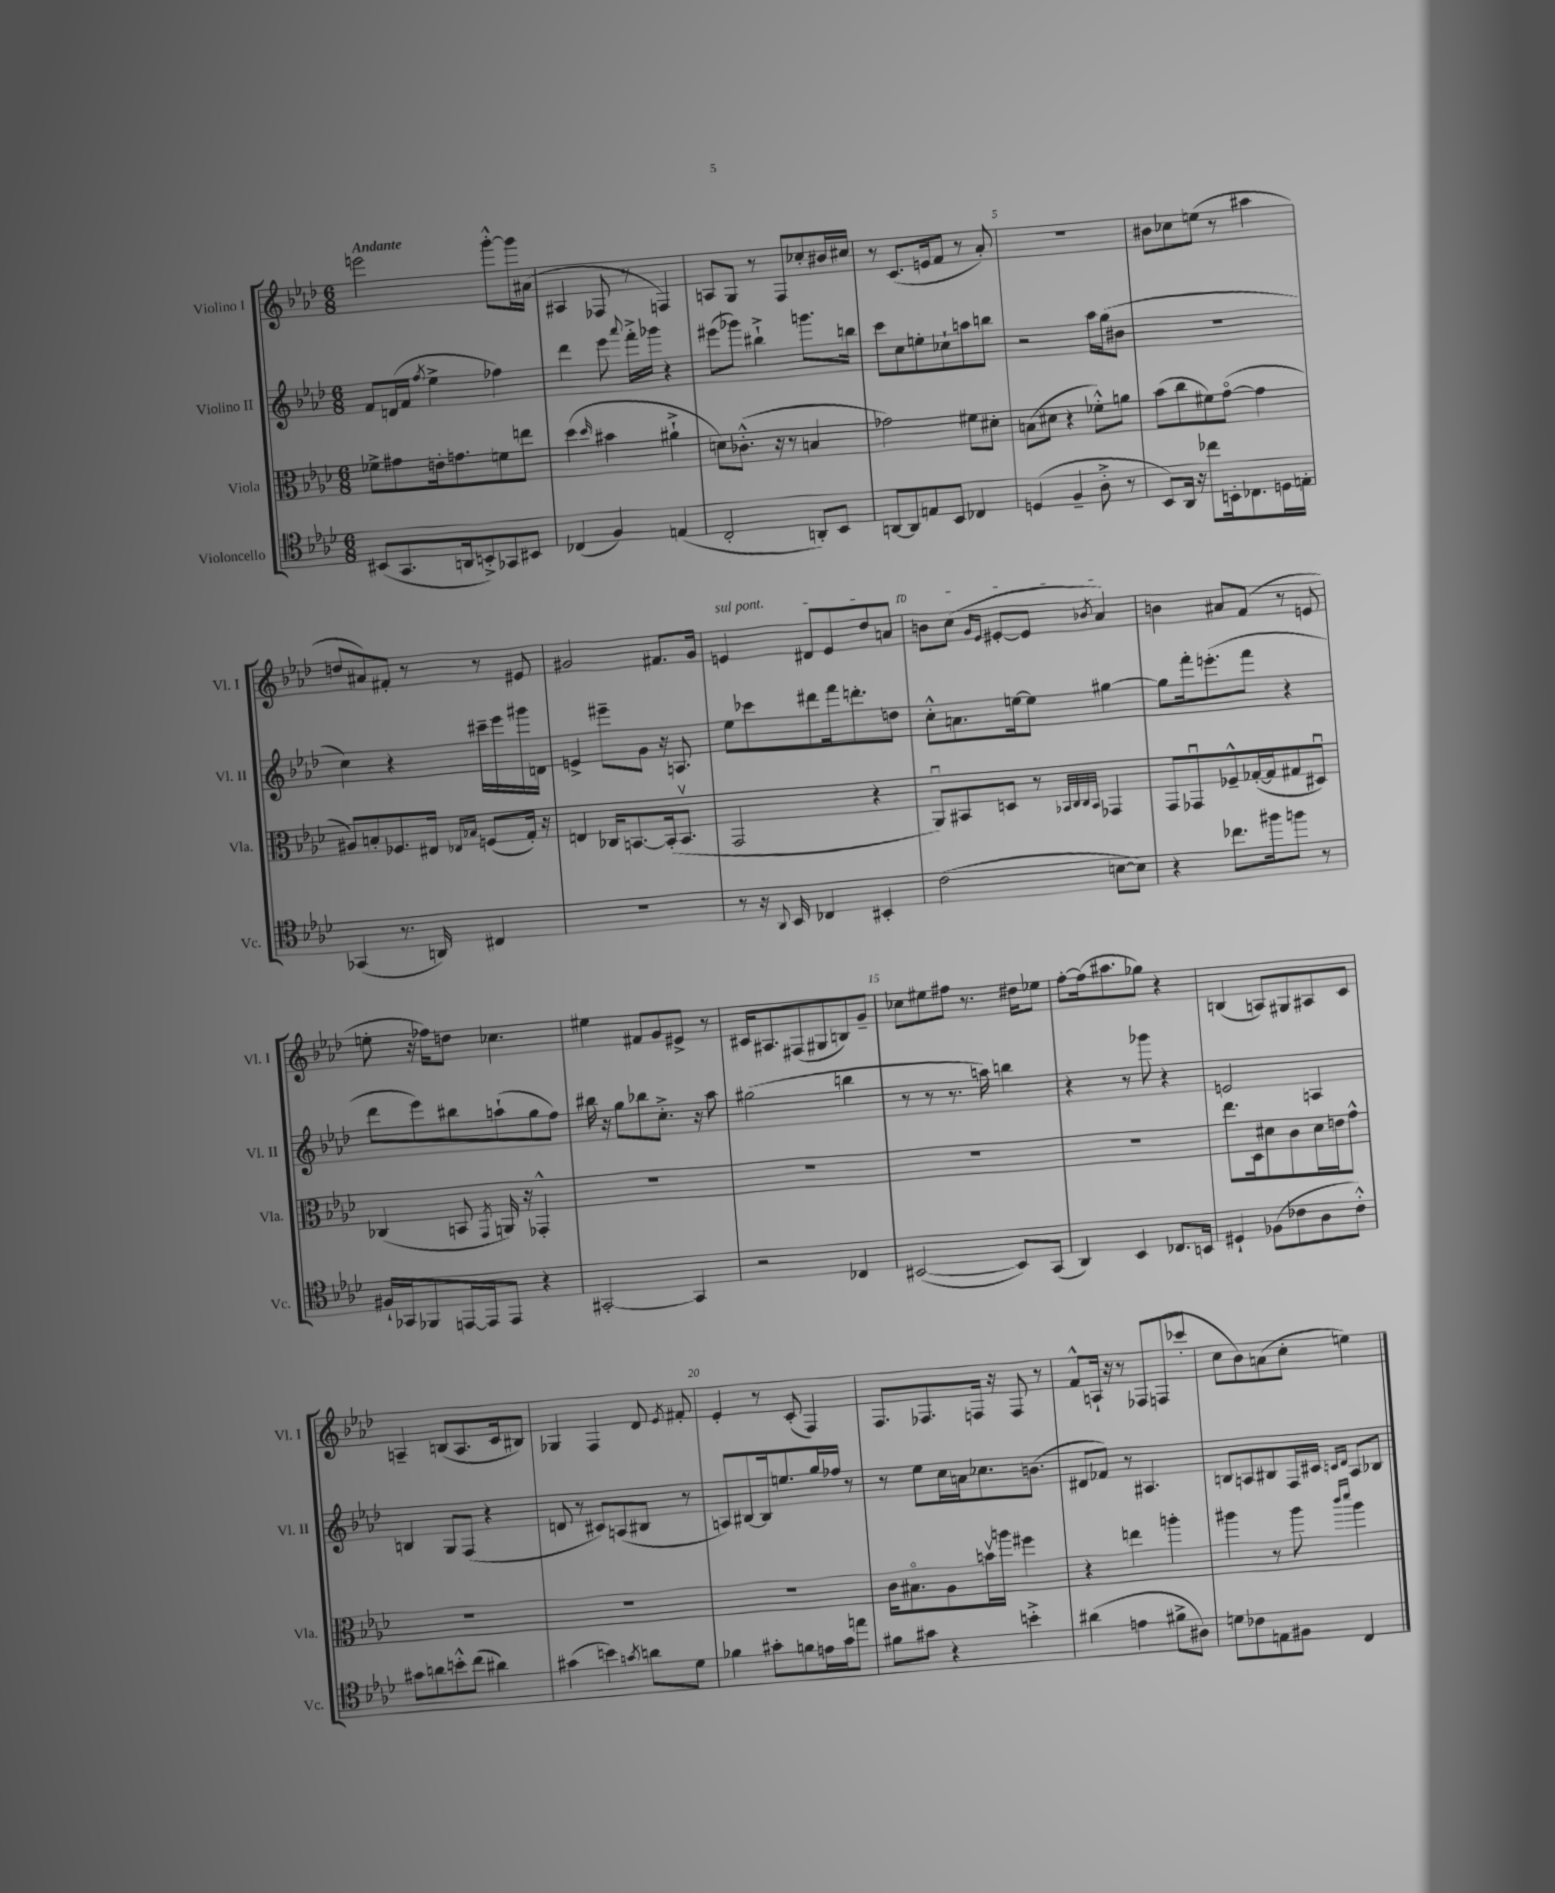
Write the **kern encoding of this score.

**kern	**kern	**kern	**kern
*part4	*part3	*part2	*part1
*staff4	*staff3	*staff2	*staff1
*I"Violoncello	*I"Viola	*I"Violino II	*I"Violino I
*I'Vc.	*I'Vla.	*I'Vl. II	*I'Vl. I
*clefC4	*clefC3	*clefG2	*clefG2
*k[b-e-a-d-]	*k[b-e-a-d-]	*k[b-e-a-d-]	*k[b-e-a-d-]
*M6/8	*M6/8	*M6/8	*M6/8
=1	=1	=1	=1
!	!	!	!LO:TX:a:B:t=Andante
(8BB#X/L	8f-X^\L	8f/L	2eeen\
8.GG/	8g#X\	(16dn/L	.
.	.	16f/JJ	.
.	.	8qff/	.
.	16en'\k	4ee-^\	.
16AAn/k	8.gn\	.	.
8BBn'^/)	.	.	.
8GG-X/	8fn\	4ff-X\)	[8ggg'^^\L
8BB#X/J	8een\J	.	16ggg\L]
.	.	.	(16a#X\JJ
=2	=2	=2	=2
(4C-X/	(4dd-\	4ddd-\	4A#X/
.	16qqdd-/	.	.
4F/)	4b#X\	8eee-\	8F-X/
.	.	8qqaaa-/	.
.	.	16fff'^\LL	8r
.	.	16ggg-X\JJ	.
(4En/	4a#X`^\	4r	4Fn/)
=3	=3	=3	=3
2C'/	8dn\L)	(8eee#X\L	8An/L
.	(8.c-X'^^\J	8ggg-X\J)	8G/J
.	.	4bb#X`^\	8r
.	16r	.	.
.	8r	.	8F/L
8AAn'/L)	4Bn/	8.gggn\L	8cc-X'/
8BB-/J	.	.	16b#X/L
.	.	16bbn\Jk	16cc#X/JJ
=4	=4	=4	=4
[8AAn/L	2g-X\)	8ccc\L	8r
8AA/]	.	8cc\	(8.c/L
8En/	.	8een'\	.
.	.	.	16en/k
8BB-/J	.	8cc-X`\	8f/J
4C-X/	8f#X\L	8aan\	8r
.	8d#X'\J	8bbn\J	8a-'/)
=5	=5	=5	=5
(4Dn/	(8Bn\L	2r	2.r
.	8d#X\J	.	.
4F~/	4r	.	.
8A-'^\	8f-X'^^\L)	16aa-\LL	.
.	.	(16gg\J	.
8r	8an\J	8b#X\J	.
=6	=6	=6	=6
8BB-/L)	(8b-\L	2.r	8b#X\L
16AA-/Jk	8cc\	.	8cc-X\
16r	.	.	.
8cc-X\L	8f#X\)	.	(8een\J
16BBn'\k	([8g\J	.	8r
8.C-X\	.	.	.
.	4g\]	.	4aa#X\
16Dn\L	.	.	.
16En'\JJ	.	.	.
!!LO:LB:g=z
=7	=7	=7	=7
(4GG-X/	8A#X/L)	4cc\)	8ddn/L
.	8Bn'/	.	8a#X/)
8.r	8.F-X/	4r	8f#X'/J
.	.	.	8r
16AAn/)	16E#X/Jk	.	.
.	16qqE-X/LL	.	.
.	16qqB-X/JJ	.	.
4C#X/	(8Fn/L	16ccc#X~\LL	8r
.	.	16eee-\	.
.	16G'/Jk)	16ggg#X\	8e#X/
.	16r	16dn\JJ	.
=8	=8	=8	=8
2.r	4En/	4en^/	2g#X/
.	16C-X/KL	8eee#X~\L	.
.	[8.BBn/	.	.
.	.	8g\J	.
.	(16BB'/k]	16r	8.f#X/L
.	8.BBv/J	8.An/	.
.	.	.	16g#/Jk
=9	=9	=9	=9
!	!	!	!LO:TX:a:i:t=sul pont.
8r	2GG/	8ee-\L	4en/
16r	.	8ccc-X\	.
8qqAA-/	.	.	.
16BB-/	.	.	.
4C-X/	.	8ddd#X\	8d#X/L
.	.	16fff\k	8e/
.	.	8.dddn'\	.
4BB#X'/	4r	.	8dd-/
.	.	8ddn\J	8an/J
=10	=10	=10	=10
(2c\	8AA-u/L)	8cc'^^\L	8bn\L
.	8BB#X/	8.an\	(8cc\J
.	.	.	16qqg/LL
.	.	.	16qqe-/JJ
.	8Dn/J	.	[8e#X'/L
.	.	[16een\k	.
.	8r	8ee\J]	8e#/J]
.	32qqBB-X/LLL	.	.
.	32qqC/	.	.
.	32qqC/	.	.
.	32qqBB-/JJJ	.	8qb-X/
[8Bn\L	4GG-X/	[4gg#X\	4a-/)
8B\J])	.	.	.
=11	=11	=11	=11
4r	8GG/L	8gg#\L]	4bn\
.	8GG-Xu/	16fff'\k	.
.	.	(8.eeen'\	.
8.cc-X\L	8F-X~^^/	.	8a#X/L
.	([16G-X'/L	8fff\J	(8f/J
16ff#X\k	16G-/J]	.	.
8ffn\J	8G#X/	4r	8r
8r	8D#Xu/J)	.	8en/
!!LO:LB:g=z
=12	=12	=12	=12
16F#X`/LL	(4C-X/	8ddd-\L	8een'\
16GG-X/J	.	.	.
8FF-X/	.	8eee-\)	16r
.	.	.	16ff-X\KL)
[16EEn/L	8BBn/	8bb#X\	8ddn\J
16EE/J]	.	.	.
.	8qGG/	.	.
8EE/J	16AAn/)	(8aan`\	4.cc-X\
.	16r	.	.
4r	4GG-X'^^/	8gg\	.
.	.	8ff\J)	.
=13	=13	=13	=13
[2GG#X'/	2.r	16bb#X\	4ee#X\
.	.	16r	.
.	.	8gg\L	.
.	.	8bb-X\	8f#X/L
.	.	8.cc'^\J	8g/
4GG#/]	.	.	8e#X^/J
.	.	16r	.
.	.	8aa-\	8r
=14	=14	=14	=14
2r	2.r	(2gg#X\	16c#X/KL
.	.	.	8.A#X/
.	.	.	(8F#X/
.	.	.	8G#X/
4C-X/	.	4bbn\	8Bn/)
.	.	.	8g~/J
=15	=15	=15	=15
([2BB#X/	2.r	8r	8cc-X\L
.	.	8r	8ee#X\
.	.	8.r	8ff#X\J
.	.	.	8.r
.	.	16aan\)	.
8BB#/L])	.	4bbn\	.
.	.	.	16dd#X\KL
(8GG/J	.	.	8ee-X\J
=16	=16	=16	=16
4AA-/)	2.r	4r	[8ff'\L
.	.	.	(16ff\k]
.	.	.	8.aa#X\
4BB-/	.	8r	.
.	.	8ggg-X\	8gg-X\J)
8.C-X/L	.	4r	4r
16BBn/Jk	.	.	.
=17	=17	=17	=17
4D#X`/	8.ee-\L	2en/	(4Bn/
.	16D-\k	.	.
(8F-X\L	8d#X\	.	8An/L)
8c-X\	8c\	.	8G#X/
8A-\	16d#\L	4An/	8A#X/
.	16en\J	.	.
8c-'^^\J)	8g^^\J	.	8c/J
!!LO:LB:g=z
=18	=18	=18	=18
8g#X\L	2.r	4Bn/	4An~/
8an\	.	.	.
8bn'^^\	.	8G/L	(8Bn/L
(8cc\J	.	(8F/J	8.A/
4a#X\)	.	4r	.
.	.	.	16c/k
.	.	.	8B#X/J)
=19	=19	=19	=19
(4g#X\	2.r	8dn/	4G-X/
.	.	8r	.
4bn\)	.	8c#X/L)	4F/
.	.	(8An/	.
8qgn/	.	.	.
8an\L	.	8B#X/J	8d-/
.	.	.	8qe-/
8d-\J	.	8r	8f#X'/
=20	=20	=20	=20
4f-X\	2.r	8An/L)	4e-'/
.	.	[8B#X/	.
8g#X'\L	.	16B#/k]	8r
.	.	8.een/	.
8fn\	.	.	(8c'/
16en\L	.	16gg/L	4F/)
16g#\J	.	16ff-X/JJ	.
8een\J	.	8r	.
=21	=21	=21	=21
8f#X\L	16c\KL	8r	8.F/L
.	8.B#X\	.	.
8g#X\J	.	8ee-\L	.
.	.	.	8.F-X/
4r	8A-\	16cc\L	.
.	.	16an\J	.
.	16bnv\L	8.cc-X\	16Fn/Jk
.	16aan\JJ	.	16r
4bn'^\	4ff#X\	.	8F/
.	.	(8.bn\J	.
.	.	.	8r
=22	=22	=22	=22
(4a#X\	4r	8d#X/L	8f^^/L
.	.	8f-X/J)	16An`/Jk
.	.	.	16r
4en\	4een\	8r	8r
.	.	4.A#X/	8F-X/L
8f#X^\L	4aan'\	.	(8Fn/
8A#X\J)	.	.	8ccc-X'/J
=23	=23	=23	=23
8dn\L	4aa#X\	8Bn/L	8cc\L
8c-X\	.	8An/	8b-\)
8En\	8r	8B#X/	(8an\
8F#X\J	8aa#\	16F/L	8cc'\J
.	.	16c#X/JJ	.
.	16qqccc/LL	16qqcn/LL	.
.	16qqddd-/JJ	16qqd-/JJ	.
4C/	4aa#\	8A/L	4een\)
.	.	8B-X/J	.
==	==	==	==
*-	*-	*-	*-
